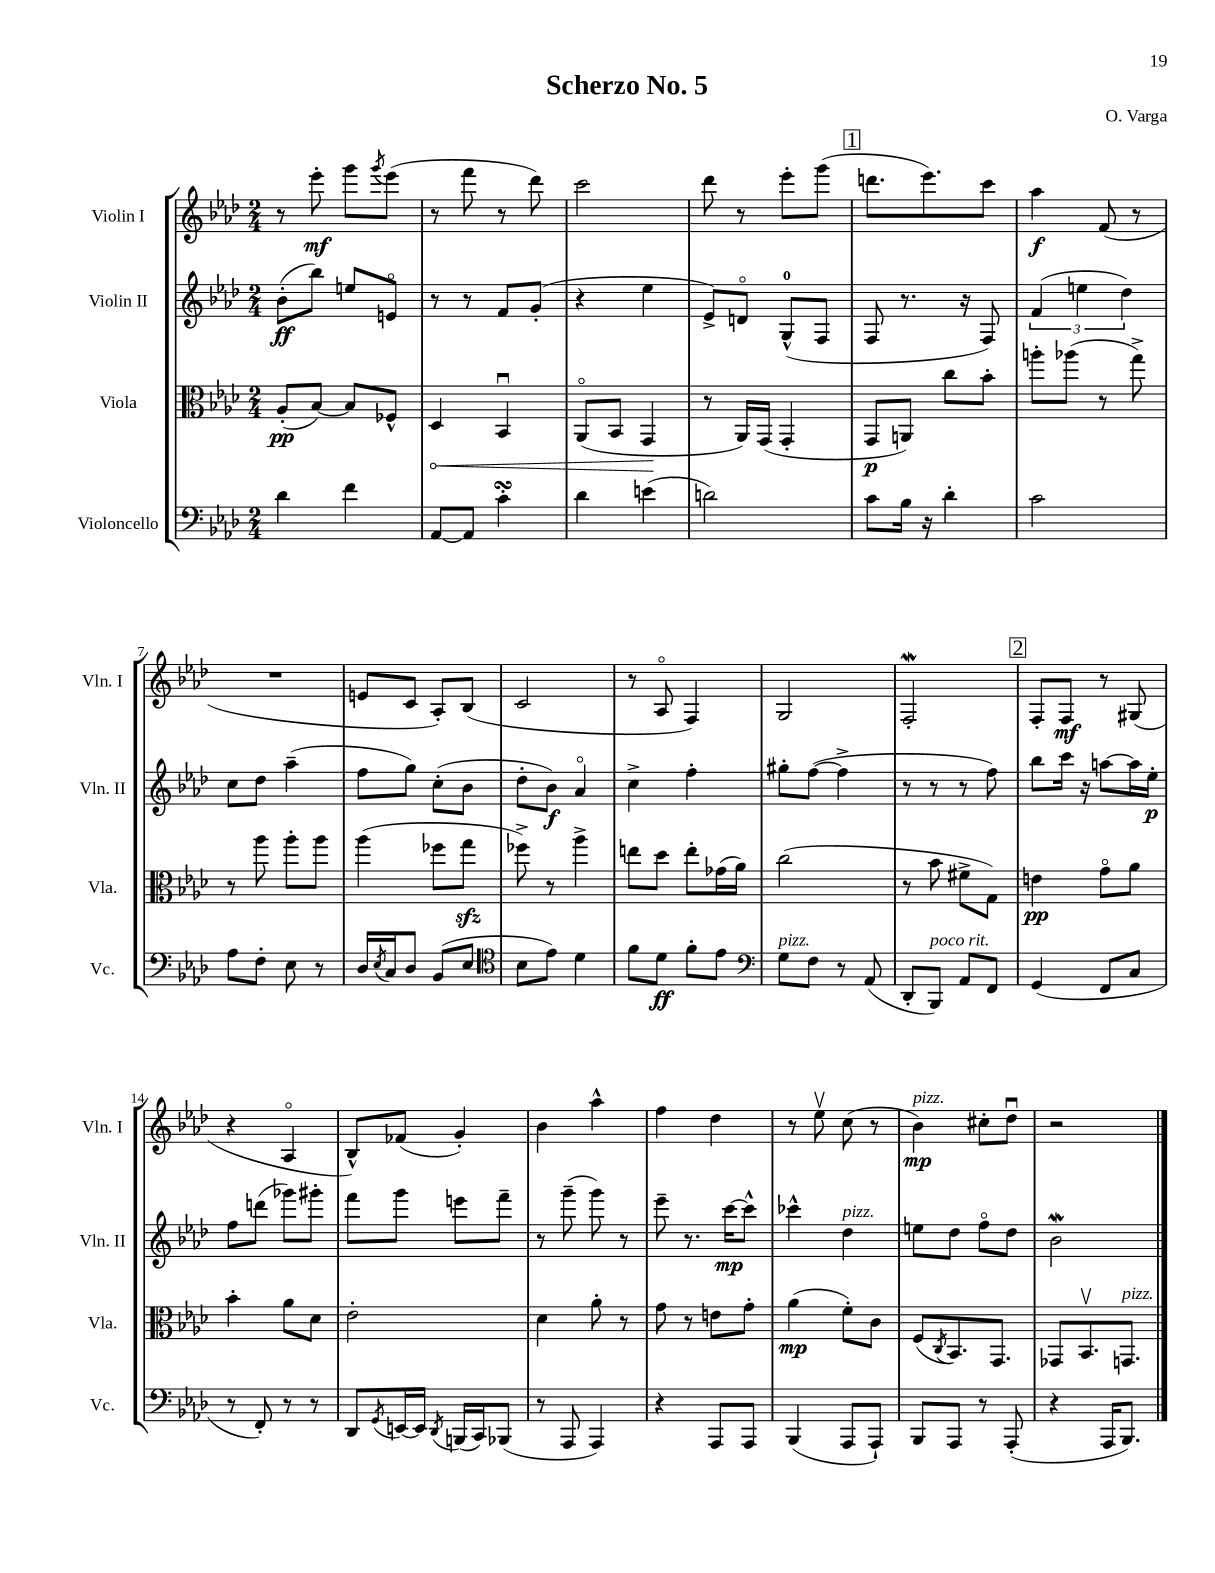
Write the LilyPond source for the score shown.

\header { title = "Scherzo No. 5" composer = "O. Varga" }
<<
\new StaffGroup <<
\new Staff = "s0" \with { instrumentName = "Violin I" shortInstrumentName = "Vln. I" } {
    \clef treble \key aes \major \numericTimeSignature \time 2/4
    r8 ees'''8-.\mf g'''8 \acciaccatura { g'''8 } ees'''8( |
    r8 f'''8 r8 des'''8) |
    c'''2 |
    des'''8 r8 ees'''8-. g'''8( |
    \mark \markup { \box "1" } d'''8. ees'''8.) c'''8 |
    aes''4\f f'8( r8 |
    R2 |
    e'8 c'8 aes8-.) bes8( |
    c'2 |
    r8 aes8\flageolet f4) |
    g2 |
    f2-.\mordent |
    \mark \markup { \box "2" } f8-. f8\mf r8 gis8( |
    r4 aes4\flageolet |
    bes8-^) fes'8( g'4-.) |
    bes'4 aes''4-^ |
    f''4 des''4 |
    r8 ees''8\upbow c''8( r8 |
    bes'4\mp^\markup { \italic "pizz." }) cis''8-. des''8\downbow |
    r2 \bar "|." |
}
\new Staff = "s1" \with { instrumentName = "Violin II" shortInstrumentName = "Vln. II" } {
    \clef treble \key aes \major \numericTimeSignature \time 2/4
    bes'8-.\ff( bes''8) e''8 e'8\flageolet |
    r8 r8 f'8 g'8-.( |
    r4 ees''4 |
    ees'8->) d'8\flageolet g8-0-^( f8 |
    \mark \markup { \box "1" } f8 r8. r16 f8) |
    \tuplet 3/2 { f'4( e''4 des''4) } |
    c''8 des''8 aes''4--( |
    f''8 g''8) c''8-.( bes'8 |
    des''8-. bes'8\f) aes'4\flageolet |
    c''4-> f''4-. |
    gis''8-. f''8~( f''4-> |
    r8 r8 r8 f''8) |
    \mark \markup { \box "2" } bes''8 c'''16 r16 a''8~ a''16 ees''16-.\p |
    f''8 d'''8( ges'''8) gis'''8-. |
    f'''8 g'''8 e'''8 f'''8-- |
    r8 g'''8--( g'''8) r8 |
    ees'''8-- r8. c'''16~\mp c'''8-^ |
    ces'''4-^ des''4^\markup { \italic "pizz." } |
    e''8 des''8 f''8\flageolet des''8 |
    bes'2\mordent \bar "|." |
}
\new Staff = "s2" \with { instrumentName = "Viola" shortInstrumentName = "Vla." } {
    \clef alto \key aes \major \numericTimeSignature \time 2/4
    aes8-.\pp( bes8~) bes8 fes8-^ |
    \once \override Hairpin.circled-tip = ##t des4\< bes,4\downbow |
    aes,8\flageolet( bes,8 g,4\! |
    r8 aes,16) g,16( g,4-. |
    \mark \markup { \box "1" } g,8\p a,8) c''8 bes'8-. |
    a''8-. aes''8( r8 g''8->) |
    r8 aes''8 aes''8-. aes''8 |
    aes''4( fes''8 g''8\sfz |
    fes''8->) r8 aes''4-> |
    e''8 des''8 e''8-. ges'16( aes'16) |
    c''2( |
    r8 bes'8 fis'8-> g8) |
    \mark \markup { \box "2" } e'4\pp g'8\flageolet aes'8 |
    bes'4-. aes'8 des'8 |
    ees'2-. |
    des'4 aes'8-. r8 |
    g'8 r8 e'8 g'8-. |
    aes'4\mp( f'8-.) c'8 |
    f8( \acciaccatura { c8 } bes,8.) g,8. |
    ges,8 bes,8.\upbow g,8.^\markup { \italic "pizz." } \bar "|." |
}
\new Staff = "s3" \with { instrumentName = "Violoncello" shortInstrumentName = "Vc." } {
    \clef bass \key aes \major \numericTimeSignature \time 2/4
    des'4 f'4 |
    aes,8~ aes,8 c'4-.\turn |
    des'4 e'4( |
    d'2) |
    \mark \markup { \box "1" } c'8 bes16 r16 des'4-. |
    c'2 |
    aes8 f8-. ees8 r8 |
    des16 \acciaccatura { ees8 } c16 des8 bes,8( ees8 |
    \clef tenor bes8 ees'8) des'4 |
    f'8 des'8\ff f'8-. ees'8 |
    \clef bass g8^\markup { \italic "pizz." } f8 r8 aes,8( |
    des,8-. bes,,8^\markup { \italic "poco rit." }) aes,8 f,8 |
    \mark \markup { \box "2" } g,4( f,8 c8 |
    r8 f,8-.) r8 r8 |
    des,8 \acciaccatura { g,8 } e,16~ e,16 \acciaccatura { des,8 } b,,16( c,16) bes,,8( |
    r8 aes,,8 aes,,4) |
    r4 aes,,8 aes,,8 |
    bes,,4( aes,,8 aes,,8-!) |
    bes,,8 aes,,8 r8 aes,,8-.( |
    r4 aes,,16 bes,,8.) \bar "|." |
}
>>
>>
